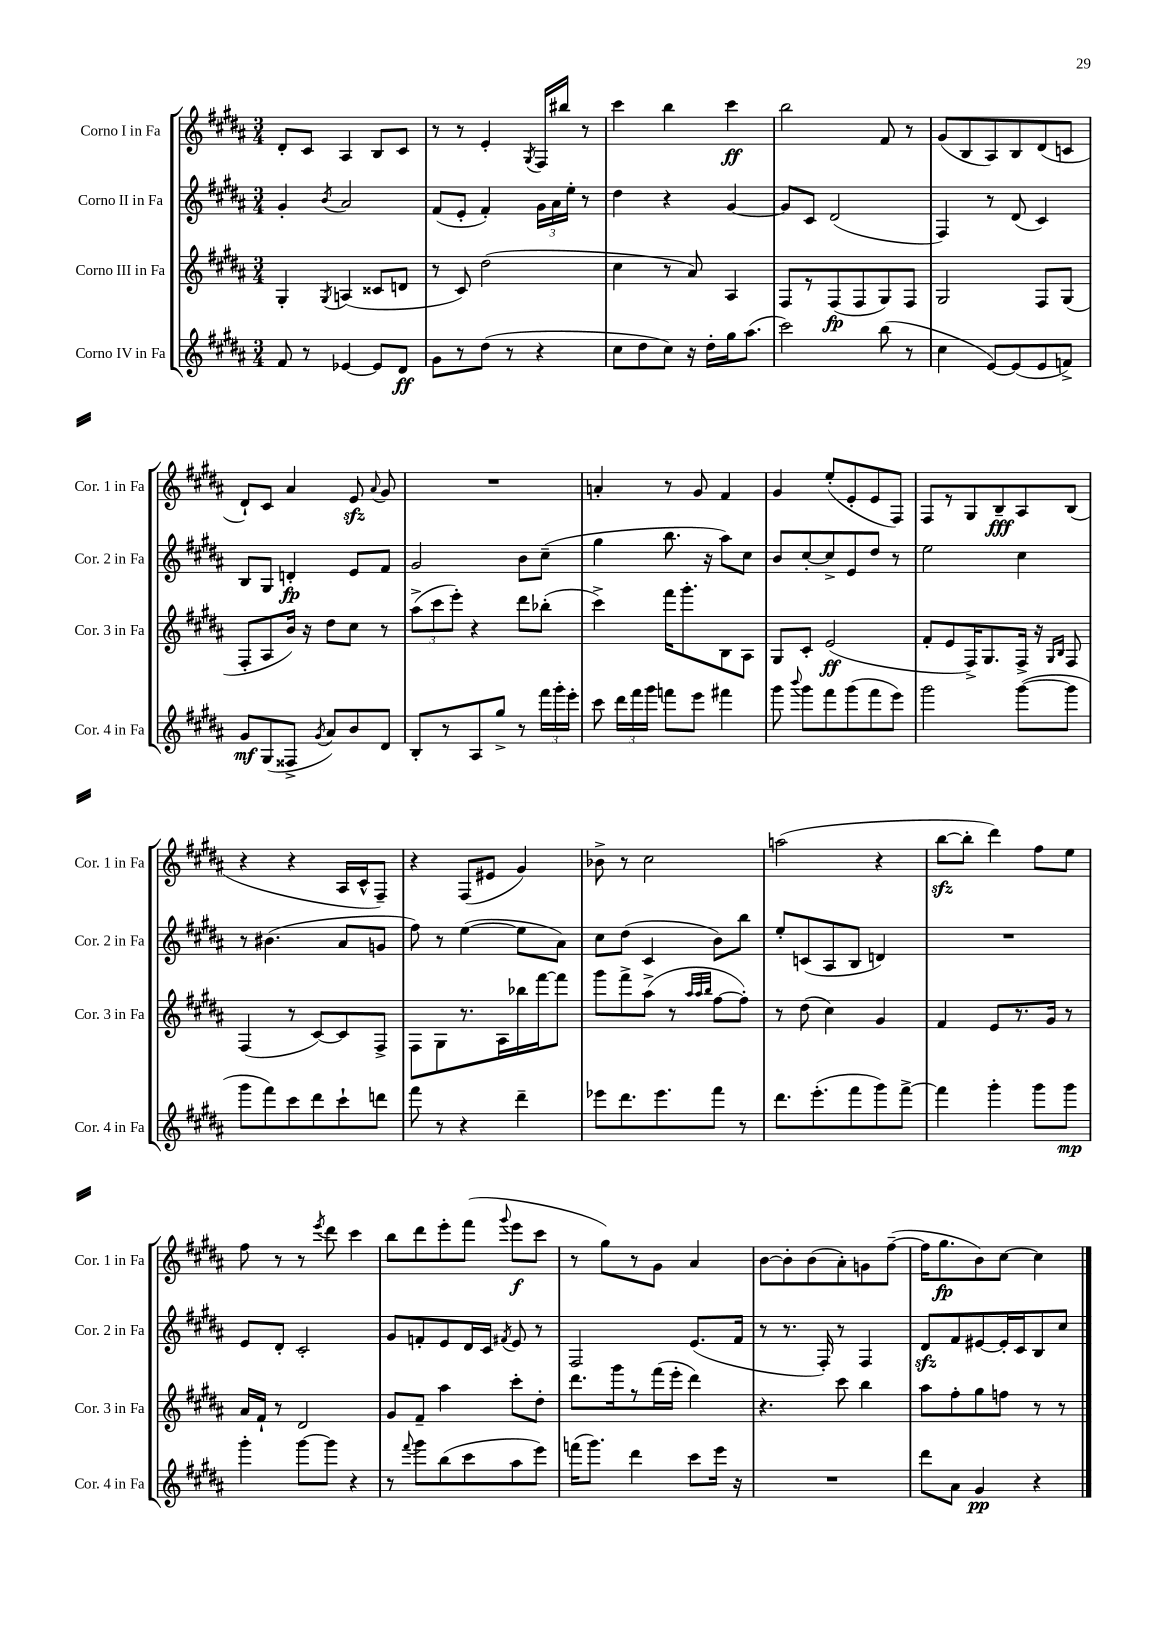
<<
\new StaffGroup <<
\new Staff = "s0" \with { instrumentName = "Corno I in Fa" shortInstrumentName = "Cor. 1 in Fa" } {
    \clef treble \key b \major \numericTimeSignature \time 3/4
    \autoBeamOff dis'8[-. cis'8] ais4 b8[ cis'8] |
    r8 r8 e'4-. \acciaccatura { gis8 } fis16[ bis''16] r8 |
    cis'''4 b''4 cis'''4\ff |
    b''2 fis'8 r8 |
    gis'8[( b8 ais8) b8 dis'8( c'8] |
    dis'8[-!) cis'8] ais'4 e'8\sfz \appoggiatura { ais'8 } gis'8 |
    R2. |
    a'4-. r8 gis'8 fis'4 |
    gis'4 e''8[-.( e'8-. e'8 fis8]) |
    fis8[ r8 gis8 b8--\fff ais8 b8]( |
    r4 r4 ais16[ cis'16-^ fis8]--) |
    r4 fis8[( eis'8] gis'4) |
    bes'8-> r8 cis''2 |
    a''2( r4 |
    b''8[~\sfz b''8]-. dis'''4) fis''8[ e''8] |
    fis''8 r8 r8 \acciaccatura { e'''8 } dis'''8 cis'''4 |
    b''8[ dis'''8 e'''8-. fis'''8]( \appoggiatura { gis'''8 } e'''8[\f cis'''8] |
    r8 gis''8[) r8 gis'8] ais'4 |
    b'8[~ b'8-. b'8( ais'8-.) g'8 fis''8]~--( |
    fis''16[ gis''8.\fp b'8) cis''8]~ cis''4 \bar "|." |
}
\new Staff = "s1" \with { instrumentName = "Corno II in Fa" shortInstrumentName = "Cor. 2 in Fa" } {
    \clef treble \key b \major \numericTimeSignature \time 3/4
    \autoBeamOff gis'4-. \acciaccatura { b'8 } ais'2 |
    fis'8[( e'8]-. fis'4-.) \tuplet 3/2 { gis'16[ ais'16 e''16]-. } r8 |
    dis''4 r4 gis'4~ |
    gis'8[ cis'8] dis'2( |
    fis4) r8 dis'8( cis'4) |
    b8[ gis8] d'4-.\fp e'8[ fis'8] |
    gis'2 b'8[ cis''8]--( |
    gis''4 b''8. r16 ais''8[) cis''8] |
    b'8[ cis''8~-. cis''8-> e'8 dis''8] r8 |
    e''2 cis''4 |
    r8 bis'4.( ais'8[ g'8] |
    fis''8) r8 e''4~( e''8[ ais'8]) |
    cis''8[ dis''8]( cis'4 b'8[) b''8] |
    e''8[-. c'8( ais8 b8] d'4) |
    R2. |
    e'8[ dis'8]-. cis'2-. |
    gis'8[ f'8-. e'8 dis'16 cis'16] \acciaccatura { fis'8 } e'8 r8 |
    fis2 e'8.[( fis'16] |
    r8 r8. fis16-.) r8 fis4 |
    dis'8[\sfz fis'8 eis'8~ eis'16-. cis'16 b8 cis''8] \bar "|." |
}
\new Staff = "s2" \with { instrumentName = "Corno III in Fa" shortInstrumentName = "Cor. 3 in Fa" } {
    \clef treble \key b \major \numericTimeSignature \time 3/4
    \autoBeamOff gis4-. \acciaccatura { gis8 } a4( cisis'8[ d'8] |
    r8 cis'8) dis''2( |
    cis''4 r8 ais'8) ais4 |
    fis8[ r8 fis8\fp( fis8 gis8) fis8] |
    gis2 fis8[ gis8]( |
    fis8[-. ais8 b'16]) r16 dis''8[ cis''8] r8 |
    \tuplet 3/2 { ais''8[->( cis'''8 e'''8]-.) } r4 dis'''8[ bes''8]-.( |
    cis'''4->) fis'''16[ gis'''8.-. b8 ais8] |
    gis8[ cis'8]-. e'2\ff( |
    fis'8[-. e'8 fis16->) gis8. fis16]-> r16 \grace { gis16[ b16] } fis8 |
    fis4( r8 cis'8[~) cis'8 fis8]-> |
    fis8[ gis8 r8. ais16 bes''16 fis'''16~ fis'''8] |
    gis'''8[ fis'''8-> ais''8]->( r8 \grace { ais''32[ ais''32 b''32] } fis''8[~ fis''8]-.) |
    r8 dis''8( cis''4) gis'4 |
    fis'4 e'8[ r8. gis'16] r8 |
    ais'16[ fis'16]-! r8 dis'2 |
    gis'8[ fis'8]-- ais''4 cis'''8[-. dis''8]-. |
    dis'''8.[ gis'''16 r8 fis'''16( e'''16]-. dis'''4) |
    r4. cis'''8 b''4 |
    ais''8[ fis''8-. gis''8 f''8] r8 r8 \bar "|." |
}
\new Staff = "s3" \with { instrumentName = "Corno IV in Fa" shortInstrumentName = "Cor. 4 in Fa" } {
    \clef treble \key b \major \numericTimeSignature \time 3/4
    \autoBeamOff fis'8 r8 ees'4~ ees'8[ dis'8]\ff |
    gis'8[ r8 dis''8]( r8 r4 |
    cis''8[ dis''8 cis''8]) r16 dis''16[-. gis''16 ais''8.]( |
    cis'''2) b''8( r8 |
    cis''4 e'8[~) e'8( e'8 f'8]->) |
    gis'8[\mf gis8( fisis8]-> \acciaccatura { gis'8 } ais'8[) b'8 dis'8] |
    b8[-. r8 ais8 gis''8]-> r8 \tuplet 3/2 { fis'''16[ gis'''16-. e'''16]-. } |
    cis'''8 \tuplet 3/2 { dis'''16[ fis'''16 gis'''16] } f'''8[ e'''8] fis'''4 |
    gis'''8 \appoggiatura { b'''8 } gis'''8[ fis'''8 gis'''8( fis'''8 e'''8]) |
    gis'''2 gis'''8[~( gis'''8] |
    gis'''8[ fis'''8) cis'''8 dis'''8 cis'''8-! d'''8] |
    fis'''8 r8 r4 dis'''4-- |
    ees'''8[ dis'''8. ees'''8. fis'''8] r8 |
    dis'''8.[ e'''8.-.( fis'''8 gis'''8) fis'''8]~-> |
    fis'''4 gis'''4-. gis'''8[ gis'''8]\mp |
    gis'''4-. gis'''8[~ gis'''8] r4 |
    r8 \appoggiatura { fis'''8 } gis'''8[ b''8( cis'''8 ais''8 e'''8]) |
    f'''16[( gis'''8.]) dis'''4 cis'''8[ e'''16] r16 |
    R2. |
    dis'''8[ ais'8] gis'4\pp r4 \bar "|." |
}
>>
>>
\layout { \context { \Score \remove "Bar_number_engraver" } }
